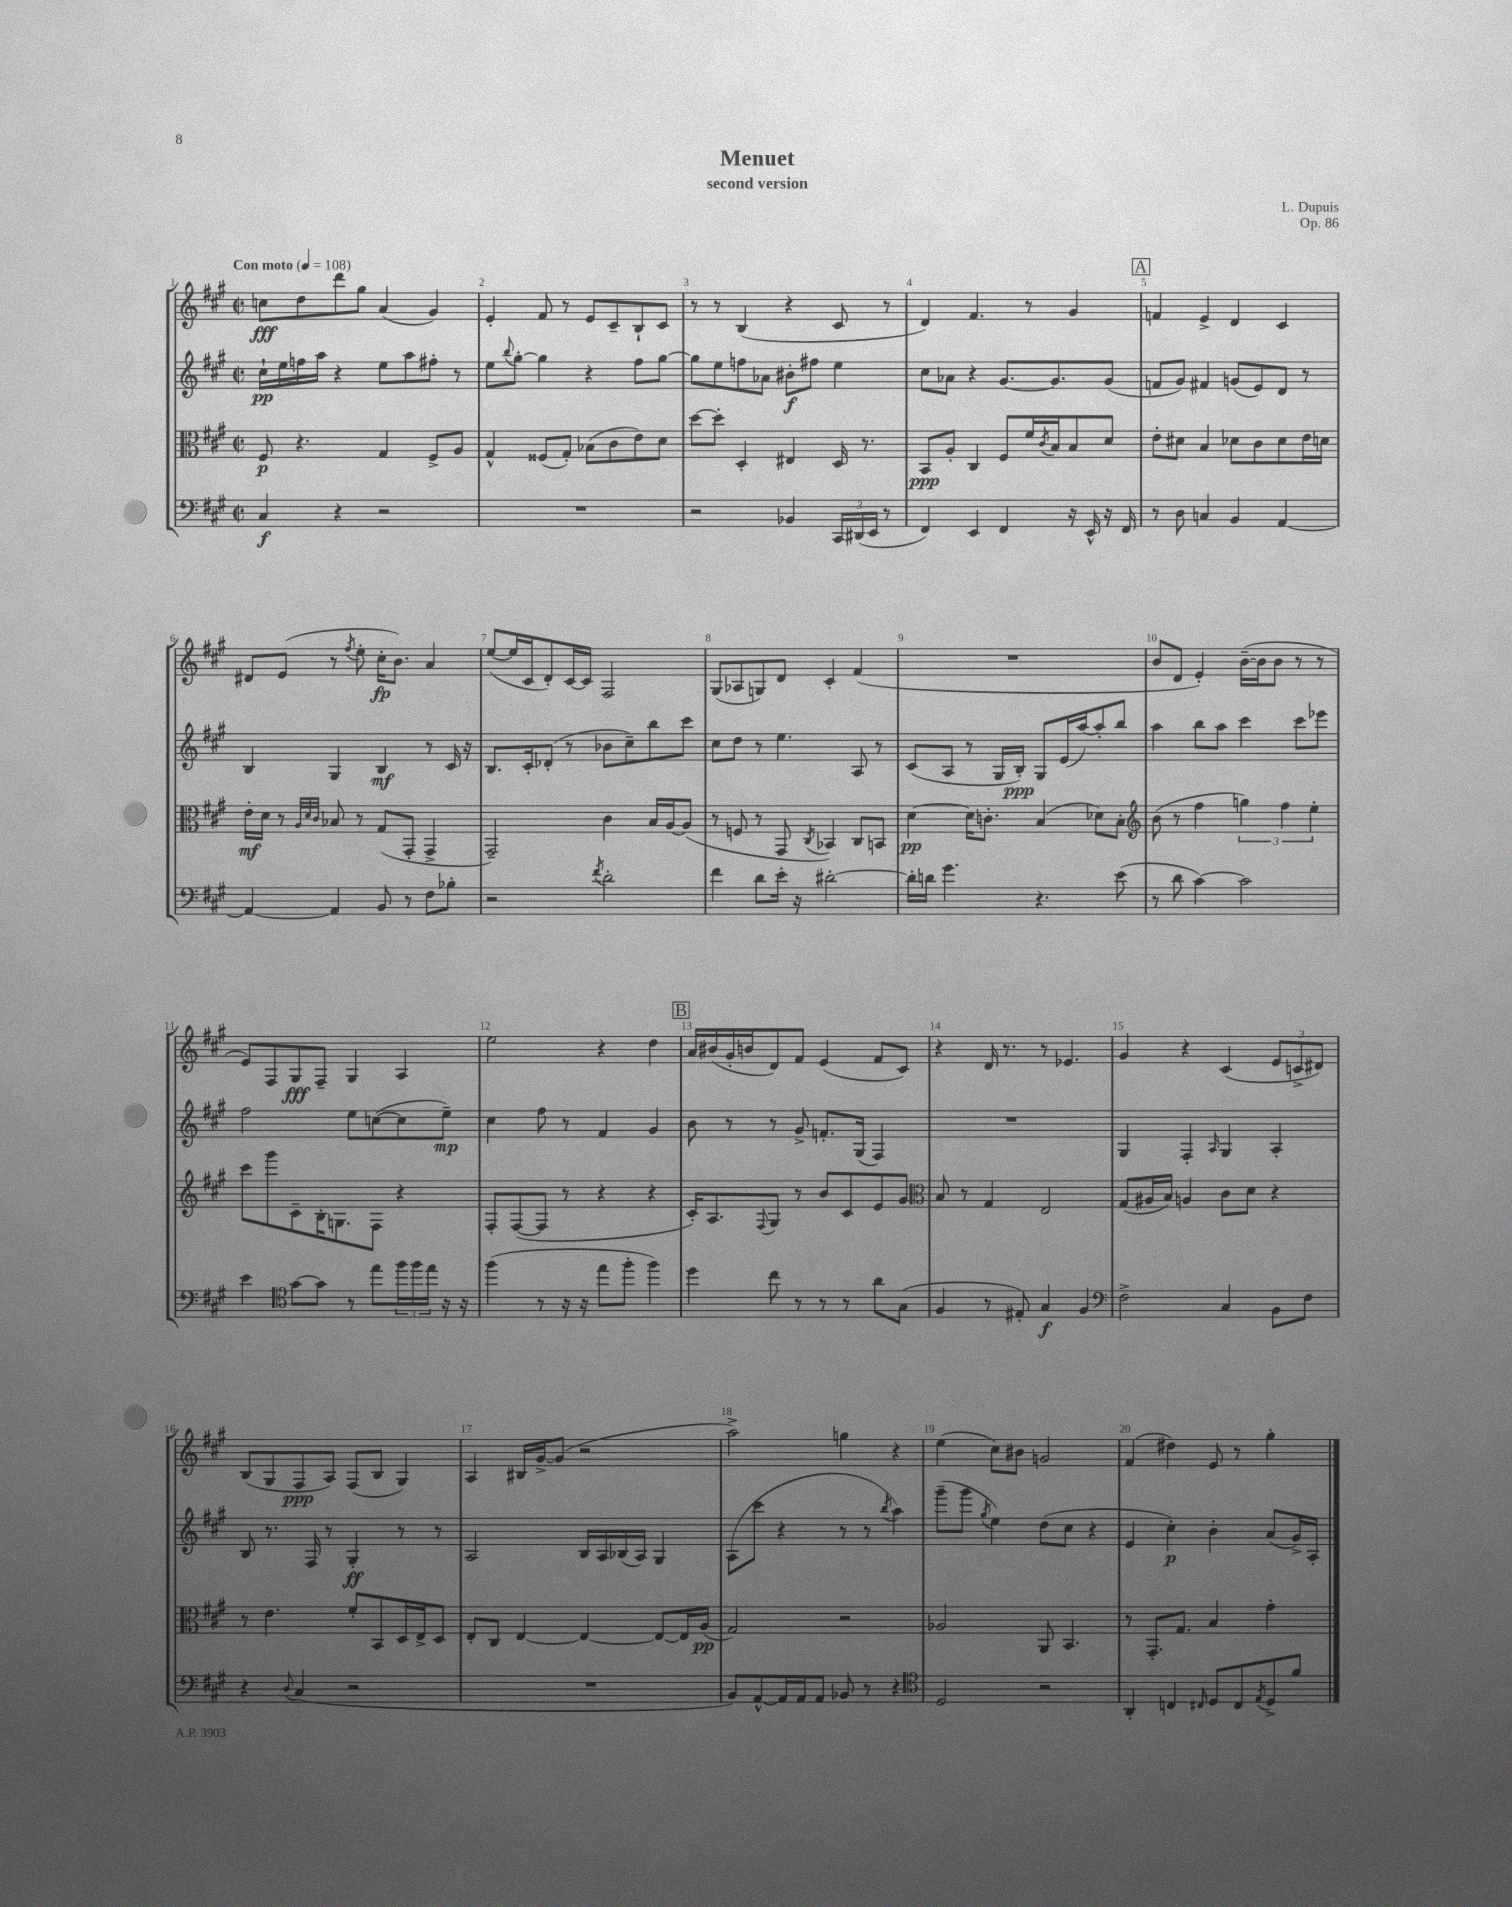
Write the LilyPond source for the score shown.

\header { title = "Menuet" composer = "L. Dupuis" subtitle = "second version" opus = "Op. 86" }
<<
\new StaffGroup <<
\new Staff = "s0" {
    \clef treble \key a \major \defaultTimeSignature \time 2/2 \tempo "Con moto" 4 = 108
    c''8\fff d''8 d'''8 gis''8 a'4( gis'4) |
    e'4-. fis'8 r8 e'8 cis'8-- b8-! cis'8 |
    r8 r8 b4( r4 cis'8 r8 |
    d'4) fis'4. r8 gis'4 |
    \mark \markup { \box "A" } f'4 e'4-> d'4 cis'4 |
    dis'8 e'8( r8 \acciaccatura { fis''8 } e''8-. cis''16-.\fp b'8.) a'4 |
    e''8~( e''16 cis'16 d'8-.) cis'16~ cis'16 fis2 |
    gis8( aes8 g8) d'8 cis'4-. fis'4( |
    R1 |
    b'8 d'8 e'4-.) b'16~--( b'16 b'8 r8 r8 |
    e'8) fis8 gis8\fff fis8-- gis4 a4 |
    e''2 r4 d''4 |
    \mark \markup { \box "B" } a'16 bis'16( gis'16-. b'16 d'8) fis'8 e'4( fis'8 cis'8) |
    r4 d'16 r8. r8 ees'4. |
    gis'4 r4 cis'4( \tuplet 3/2 { e'8 c'8-> dis'8) } |
    b8( gis8 fis8\ppp a8) fis8( b8 gis4) |
    a4 bis16 gis'16~-> gis'8( r2 |
    a''2->) g''4 r4 |
    e''4( cis''8) bis'8 g'2 |
    fis'4( dis''4) e'8 r8 gis''4-. \bar "|." |
}
\new Staff = "s1" {
    \clef treble \key a \major \defaultTimeSignature \time 2/2
    cis''16-!\pp e''16 f''16 a''16 r4 e''8 a''8 fis''8-. r8 |
    e''8 \appoggiatura { b''8 } gis''8~-. gis''4 r4 fis''8 gis''8~ |
    gis''8 e''8 f''8 aes'8 bis'8-.\f fis''8 e''4 |
    cis''8 aes'8 r4 gis'8.~ gis'8. gis'8( |
    \mark \markup { \box "A" } f'8 gis'8) fis'4 g'8( e'8) d'8 r8 |
    b4 gis4 b4\mf r8 cis'16 r16 |
    b8. cis'16-. des'8-.( r8 bes'8 cis''8--) b''8 cis'''8 |
    cis''8 d''8 r8 e''4. a8 r8 |
    cis'8( a8 r8 gis16 b16-.\ppp) gis8 e'16( a''16~) a''8-. b''8 |
    a''4 b''8 a''8 cis'''4 cis'''8 ees'''8 |
    fis''2 e''8 c''8~( c''8 e''8--\mp) |
    cis''4 fis''8 r8 fis'4 gis'4 |
    \mark \markup { \box "B" } b'8 r8 r8 gis'8-> f'8.-. gis16( fis4) |
    R1 |
    gis4 fis4-. \grace { a16 } gis4 a4-. |
    b8 r8. fis16 r8 gis4-.\ff r8 r8 |
    a2 b16 a16 bes16( a16) gis4 |
    a8( cis'''8 r4 r8 r8 \acciaccatura { b''8 } a''4) |
    gis'''8--( gis'''8 \acciaccatura { gis''8 } e''4) d''8( cis''8 r4 |
    e'4 cis''4-.\p) b'4-. a'8( gis'16->) a16-. \bar "|." |
}
\new Staff = "s2" {
    \clef alto \key a \major \defaultTimeSignature \time 2/2
    fis8\p r4. gis4 fis8-> a8 |
    gis4-^ fisis8( gis8-.) bes8( cis'8 e'8) d'8 |
    d''8~ d''8-. d4-. eis4 d16 r8. |
    b,8\ppp a8-. cis4 fis8 fis'16 \acciaccatura { cis'8 } b16 b8 d'8 |
    \mark \markup { \box "A" } e'8-. dis'8 b4 des'8 cis'8 des'8 e'16 d'16 |
    e'16-.\mf d'16 r8 \grace { a32 d'32 cis'32 } bes8 r8 gis8( gis,8-. gis,4-> |
    gis,2--) cis'4 b16 a16~ a8( |
    r8 f8 r8 gis,8 \acciaccatura { cis8 } bes,4) cis8 b,8 |
    d'4~\pp d'16 c'8.-. b4( des'8) b8-. |
    \clef treble b'8( r8 fis''4 \tuplet 3/2 { g''4) fis''4 e''4-. } |
    cis'''8 gis'''8 cis'8-- b16-. g8. fis8 r4 |
    fis8-. fis8~( fis8 r8 r4 r4 |
    \mark \markup { \box "B" } cis'16-.) a8. \appoggiatura { fis8 } gis8 r8 b'8 cis'8 e'8 gis'8 |
    \clef alto b8 r8 gis4 e2 |
    gis8( ais16 b16) a4 cis'8 d'8 r4 |
    r8 e'4. fis'8-. b,8 d16 e16-> d8 |
    e8-. cis8 e4~ e4~ e8~ e16 a16\pp( |
    gis2) r2 |
    aes2 a,8 b,4. |
    r8 gis,8.-. gis8. b4 gis'4-. \bar "|." |
}
\new Staff = "s3" {
    \clef bass \key a \major \defaultTimeSignature \time 2/2
    cis4\f r4 r2 |
    R1 |
    r2 bes,4 \tuplet 3/2 { cis,16 dis,16( e,16 } r8 |
    fis,4) e,4 fis,4 r16 e,16-^ r16 fis,16 |
    \mark \markup { \box "A" } r8 d8 c4 b,4 a,4~ |
    a,4~ a,4 b,8 r8 fis8 bes8-. |
    r2 \acciaccatura { fis'8 } d'2-. |
    fis'4 d'8 e'16-. r16 dis'2~-. |
    dis'16-. d'16 gis'4. r4. e'8( |
    r8 d'8 cis'4~) cis'2 |
    e'4 \clef tenor gis'8~ gis'8 r8 e''8 \tuplet 3/2 { fis''16 fis''16 e''16 } r16 r16 |
    fis''4( r8 r16 r16 e''8 fis''8-. fis''4) |
    \mark \markup { \box "B" } d''4 cis''8 r8 r8 r8 a'8 gis8( |
    fis4 r8 eis8-.) gis4\f fis4 |
    \clef bass fis2-> cis4 b,8 fis8 |
    r4 \appoggiatura { d8 } cis4( r2 |
    R1 |
    b,8) a,8~-^ a,16 a,16 a,8 bes,8 r8 r4 |
    \clef tenor d2 r2 |
    a,4-. c4 \grace { cis16 } d8 cis8 \acciaccatura { e8 } d8-> fis'8 \bar "|." |
}
>>
>>
\layout { \context { \Score \override BarNumber.break-visibility = ##(#f #t #t) barNumberVisibility = #all-bar-numbers-visible } }
